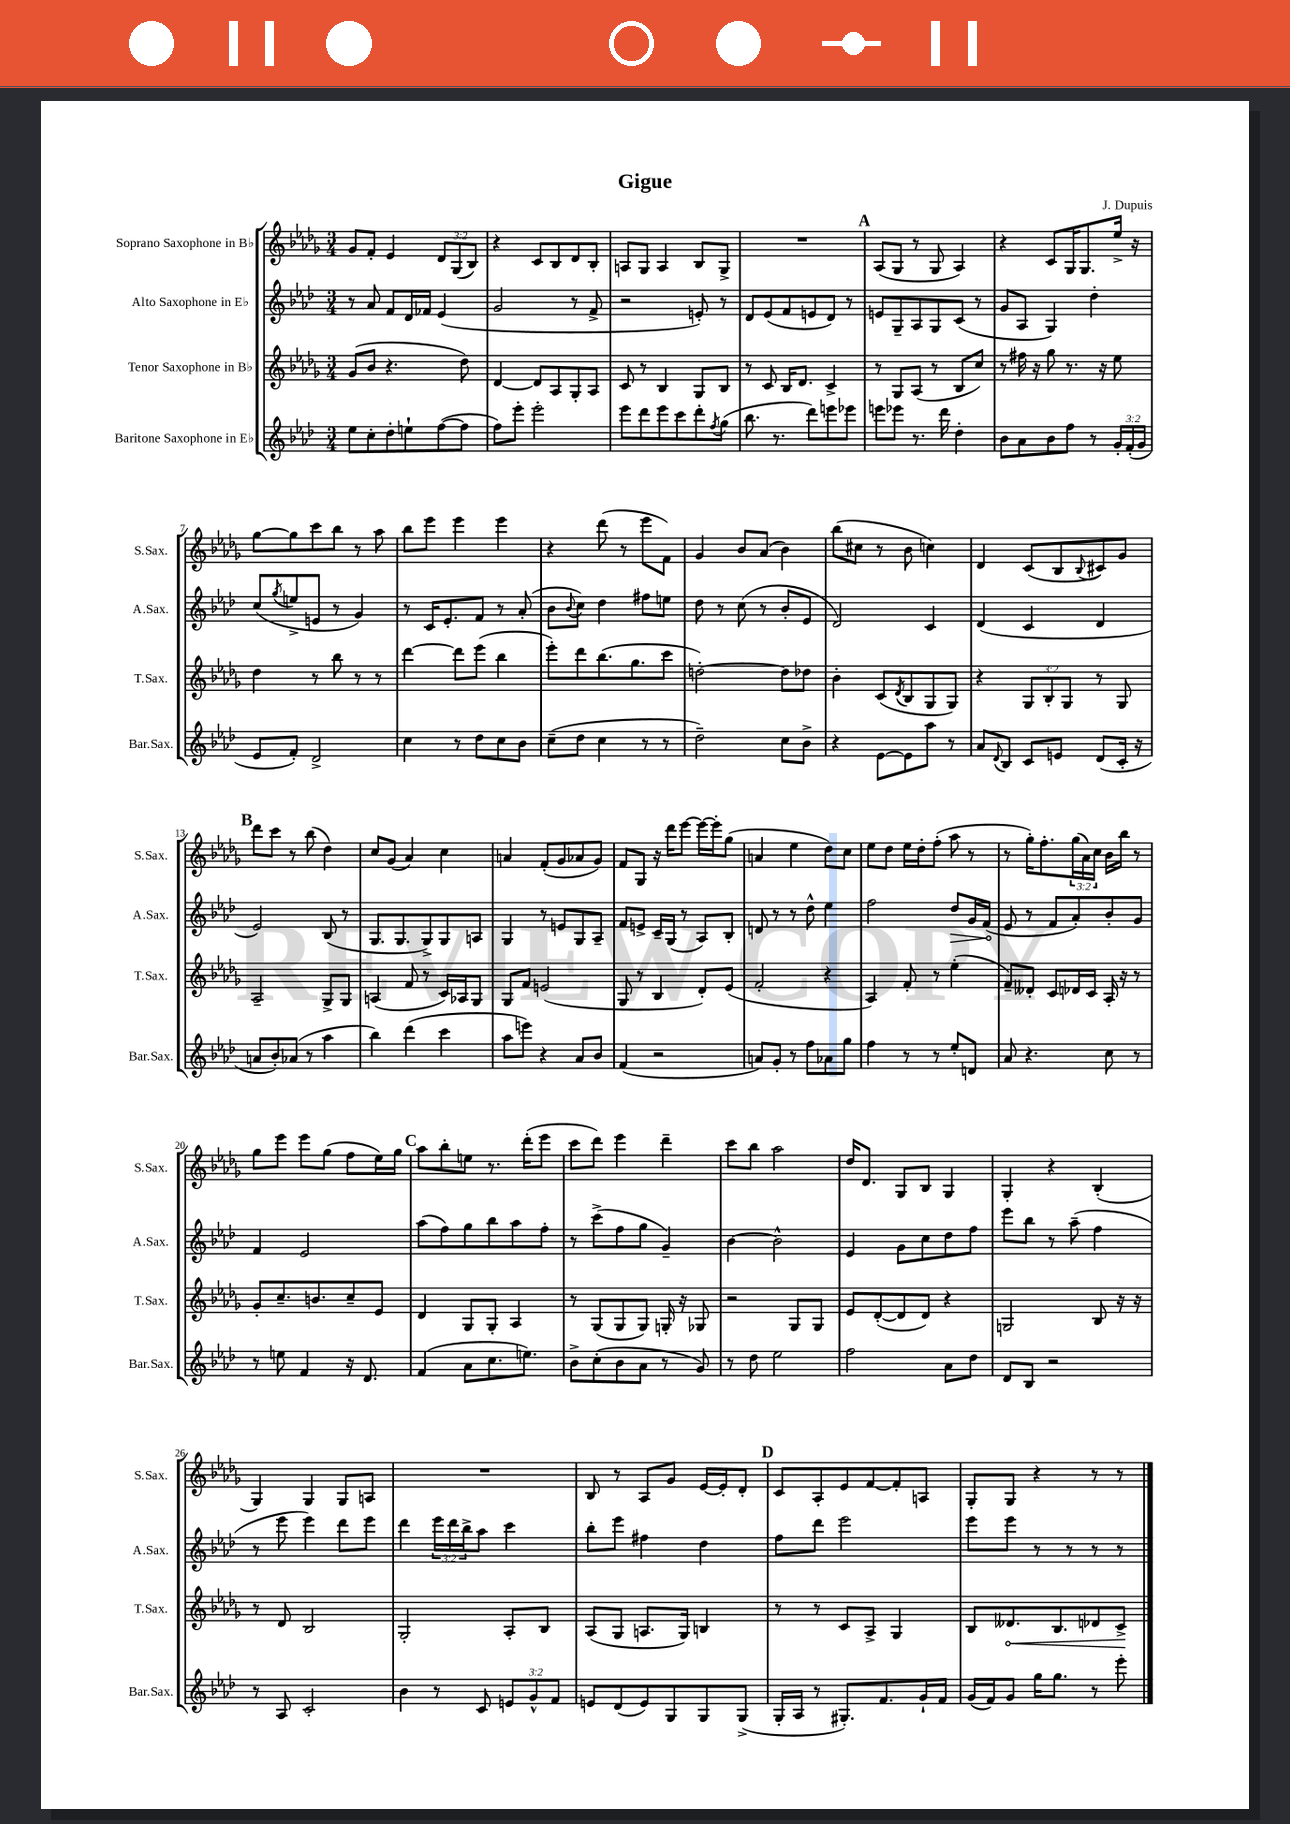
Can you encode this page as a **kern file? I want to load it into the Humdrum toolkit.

**kern	**kern	**dynam	**kern	**dynam	**kern
*part4	*part3	*part3	*part2	*part2	*part1
*staff4	*staff3	*staff3	*staff2	*staff2	*staff1
*I"Baritone Saxophone in E♭	*I"Tenor Saxophone in B♭	*	*I"Alto Saxophone in E♭	*	*I"Soprano Saxophone in B♭
*I'Bar.Sax.	*I'T.Sax.	*	*I'A.Sax.	*	*I'S.Sax.
*clefG2	*clefG2	*	*clefG2	*	*clefG2
*k[b-e-a-d-]	*k[b-e-a-d-g-]	*	*k[b-e-a-d-]	*	*k[b-e-a-d-g-]
*M3/4	*M3/4	*	*M3/4	*	*M3/4
=1	=1	=1	=1	=1	=1
8ee-\L	(8g-/L	.	8r	.	8g-/L
8cc'\	8b-/J	.	8a-/	.	8f'/J
8dd-'\	4.r	.	8f/L	.	4e-/
8een`\	.	.	16d-/L	.	.
.	.	.	16f-X/JJ	.	.
([8ff\	.	.	(4e-/	.	12d-/L
.	.	.	.	.	(12G-/
8ff\J]	8dd-\)	.	.	.	.
.	.	.	.	.	12B-/J)
=2	=2	=2	=2	=2	=2
8ff\L)	[4d-/	.	2g/	.	4r
8eee-'\J	.	.	.	.	.
2eee-'\	8d-/L]	.	.	.	8c/L
.	8A-/	.	.	.	8B-/
.	8G-'/	.	8r	.	8d-/
.	8A-/J	.	8f^/	.	8B-'/J
=3	=3	=3	=3	=3	=3
8eee-\L	8c/	.	2r	.	8An/L
8ddd-\	8r	.	.	.	8G-/J
8eee-\	4B-/	.	.	.	4A/
8ccc\	.	.	.	.	.
8ddd-'\	8G-/L	.	8en'/)	.	8B-/L
8qff/	.	.	.	.	.
(8gg\J	8B-/J	.	8r	.	8G-^/J
=4	=4	=4	=4	=4	=4
8.bb-\	8r	.	8d-/L	.	2.r
.	8c/	.	(8e-/	.	.
8.r	.	.	.	.	.
.	16B-/KL	.	8f/	.	.
.	8.d-/J	.	.	.	.
8ddd-\L)	.	.	8en/	.	.
8eeen\	4c^/	.	8d-/J)	.	.
8eee-X\J	.	.	8r	.	.
!!LO:REH:place=s1:t=A
=5	=5	=5	=5	=5	=5
8eeen\L	8r	.	8en/L	.	(8A-/L
8eee-X\J	8G-/L	.	8G~/	.	8G-/J
8.r	(8A-/J	.	8A-/	.	8r
.	8r	.	8G/	.	8G-/
16ddd-\	.	.	.	.	.
4dd-'\	8B-/L	.	(8c/J	.	4A-/)
.	8cc/J)	.	8r	.	.
=6	=6	=6	=6	=6	=6
8b-\L	8r	.	8g/L	.	4r
8a-\	16ff#X\	.	8A-/J	.	.
.	16r	.	.	.	.
8b-\	8gg-\	.	4G/)	.	8c/L
8ff\J	8.r	.	.	.	16G-/K
.	.	.	.	.	8.G-/
8r	.	.	4dd-'\	.	.
.	16r	.	.	.	.
24g'/LL	8ee-\	.	.	.	16ee-^/Jk
(24f'/	.	.	.	.	.
.	.	.	.	.	16r
24g/JJ	.	.	.	.	.
!!LO:LB:g=z
=7	=7	=7	=7	=7	=7
8e-/L	4dd-\	.	(8cc/L	.	[8gg-\L
.	.	.	8qgg/	.	.
8f'/J)	.	.	8een^/	.	8gg-\]
2d-^/	8r	.	8en/J	.	8ccc\
.	8bb-\	.	8r	.	8bb-\J
.	8r	.	4g/)	.	8r
.	8r	.	.	.	8aa-\
=8	=8	=8	=8	=8	=8
4cc\	[4ddd-\	.	8r	.	8bb-\L
.	.	.	16c/KL	.	8eee-\J
.	.	.	8.e-'/	.	.
8r	8ddd-\L]	.	.	.	4eee-\
8dd-\L	(8eee-\J	.	8f/J	.	.
8cc\	4bb-\	.	8r	.	4eee-\
8b-\J	.	.	(8a-'/	.	.
=9	=9	=9	=9	=9	=9
(8cc~\L	8eee-'\L)	.	8b-\L	.	4r
.	.	.	8qqb-/	.	.
8dd-\J	8ddd-\	.	8cc\J)	.	.
4cc\	(8.bb-\	.	4dd-\	.	(8ddd-\
.	.	.	.	.	8r
.	8.gg-\	.	.	.	.
8r	.	.	8ff#X\L	.	8eee-\L
8r	8ccc\J	.	8een\J	.	8f\J)
=10	=10	=10	=10	=10	=10
2dd-~\)	[2ddn'\)	.	8dd-\	.	4g-/
.	.	.	8r	.	.
.	.	.	(8cc\	.	8b-/L
.	.	.	8r	.	(8a-/J
8cc\L	8dd\L]	.	8b-'/L	.	4b-\)
8b-^\J	8dd-X\J	.	8e-/J	.	.
=11	=11	=11	=11	=11	=11
4r	4b-'\	.	2d-/)	.	(8bb-\L
.	.	.	.	.	8cc#X\J
[8e-\L	(8c/L	.	.	.	8r
.	8qd-/	.	.	.	.
8e-\]	8B-/	.	.	.	8b-\
8aa-\J	8G-/	.	4c/	.	4ccn\)
8r	8G-/J)	.	.	.	.
=12	=12	=12	=12	=12	=12
8a-/L	4r	.	(4d-/	.	4d-/
8qqd-/	.	.	.	.	.
8B-/J	.	.	.	.	.
8c/L	12G-/L	.	4c/	.	(8c/L
.	12B-'/	.	.	.	.
8en/J	.	.	.	.	8B-/
.	12G-/J	.	.	.	.
.	.	.	.	.	8qqB-/
(8d-/L	8r	.	4d-/	.	8c#X/)
16c'/Jk	8G-/	.	.	.	8g-/J
16r	.	.	.	.	.
!!LO:LB:g=z
!!LO:REH:place=s1:t=B
=13	=13	=13	=13	=13	=13
8an/L	2A-~/	.	2e-/)	.	8ddd-\L
8b-'/)	.	.	.	.	8ccc\J
(8a-X/J	.	.	.	.	8r
8r	.	.	.	.	(8bb-\
4aa-\	8G-^/L	.	(8B-/	.	4dd-\)
.	8G-/J	.	8r	.	.
=14	=14	=14	=14	=14	=14
4bb-\)	(4An/	.	8.G/L	.	8cc/L
.	.	.	.	.	(8g-/J
.	.	.	8.G/	.	.
(4ddd-\	8f/	.	.	.	4a-/)
.	8r	.	8G^/)	.	.
4ccc\	16c/LL)	.	8G/	.	4cc\
.	16A-X/J	.	.	.	.
.	8G-/J	.	8An/J	.	.
=15	=15	=15	=15	=15	=15
8aa-\L	8G-/L	.	4G/	.	4an/
8eeen\J)	8f/J	.	.	.	.
4r	(2en/	.	8r	.	(8f'/L
.	.	.	8en/L	.	8g-/
8a-/L	.	.	8G/	.	8a-X/
8b-/J	.	.	8A-~/J	.	8g-/J)
=16	=16	=16	=16	=16	=16
(4f/	8G-/	.	8f/L	.	8f/L
.	8r	.	8en^/J	.	8G-/J
2r	4B-/	.	16c~/LL	.	16r
.	.	.	(16G/JJ	.	16ddd-\KL
.	.	.	8r	.	[8eee-\J
.	8d-'/L)	.	8A-/L)	.	16eee-\LL_
.	.	.	.	.	16eee-'\J]
.	(8e-/J	.	8B-'/J	.	(8gg-\J
=17	=17	=17	=17	=17	=17
8an/L)	2f'/	.	8dn/	.	4an/
8g'/J	.	.	8r	.	.
8r	.	.	8r	.	4ee-\
8ff\L	.	.	8dd-^^\	.	.
8a-X\	4r	.	4ee-\	.	8dd-\L)
8gg\J	.	.	.	.	8cc\J
=18	=18	=18	=18	=18	=18
4ff\	4A-/)	.	2ff\	.	8ee-\L
.	.	.	.	.	8dd-\J
8r	8f'/	.	.	.	16ee-\LL
.	.	.	.	.	16dd-'\J
8r	8r	.	.	.	(8ff'\J
!	!	!	!	!LO:HP:b	!
8ee-'/L	(4ee-'\	.	8dd-/L	>	8aa-\
8dn/J	.	.	16g/L	.	8r
.	.	.	(16f/JJ	.	.
.	.	.	.	]	.
=19	=19	=19	=19	=19	=19
8a-/	8f~/L)	.	8e-/	.	8r
4.r	8d--X'/J	.	8r	.	16gg-'\KL)
.	.	.	.	.	8.ff'\
.	8c/L	.	8f/L	.	.
.	16d-X/L	.	8a-'/)	.	(24gg-\L
.	.	.	.	.	24a-\)
.	16c/JJ	.	.	.	.
.	.	.	.	.	24cc\JJ
8cc\	16A-'/	.	8b-'/	.	16b-\LL
.	16r	.	.	.	16bb-\JJ
8r	8r	.	8g/J	.	8r
!!LO:LB:g=z
=20	=20	=20	=20	=20	=20
8r	8g-'/L	.	4f/	.	8gg-\L
8een\	8.cc~/	.	.	.	8eee-\J
4f/	.	.	2e-/	.	8eee-\L
.	8.bn/	.	.	.	.
.	.	.	.	.	(8gg-\J
16r	8cc~/	.	.	.	8ff\L
8.d-/	.	.	.	.	.
.	8e-/J	.	.	.	16ee-\L)
.	.	.	.	.	16gg-\JJ
!!LO:REH:place=s1:t=C
=21	=21	=21	=21	=21	=21
(4f/	4d-/	.	(8aa-\L	.	8aa-\L
.	.	.	8ff\)	.	8bb-'\
8a-\L	8G-/L	.	8gg\	.	8een\J
8.cc\	8G-'/J	.	8bb-\	.	8.r
.	4A-/	.	8aa-\	.	.
8.een\J)	.	.	.	.	(16ddd-'\KL
.	.	.	8ff'\J	.	8eee-\J
=22	=22	=22	=22	=22	=22
8b-^\L	8r	.	8r	.	8ccc\L
(8cc'\	(8G-/L	.	(8ccc^\L	.	8ddd-\J)
8b-\	8G-/	.	8ff\	.	4eee-\
8a-\J	8G-/J)	.	8gg\J	.	.
8r	16Gn'/	.	4g~/)	.	4ddd-~\
.	16r	.	.	.	.
8g/)	8G-X/	.	.	.	.
=23	=23	=23	=23	=23	=23
8r	2r	.	[4b-\	.	8ccc\L
8dd-\	.	.	.	.	8bb-\J
2ee-\	.	.	2b-^^\]	.	2aa-\
.	8G-/L	.	.	.	.
.	8G-/J	.	.	.	.
=24	=24	=24	=24	=24	=24
2ff\	8e-/L	.	4e-/	.	16dd-/KL
.	.	.	.	.	8.d-/J
.	([8d-'/	.	.	.	.
.	8d-/]	.	8g\L	.	8G-/L
.	8d-/J)	.	8cc\	.	8B-/J
8a-\L	4r	.	8dd-\	.	4G-/
8dd-\J	.	.	8ff\J	.	.
=25	=25	=25	=25	=25	=25
8d-/L	2Gn/	.	8eee-\L	.	4G-'/
8B-/J	.	.	8bb-\J	.	.
2r	.	.	8r	.	4r
.	.	.	(8aa-~\	.	.
.	8B-/	.	4ff\	.	(4B-'/
.	16r	.	.	.	.
.	16r	.	.	.	.
!!LO:LB:g=z
=26	=26	=26	=26	=26	=26
8r	8r	.	8r	.	4G-/)
8A-/	8d-/	.	8eee-\	.	.
2c'/	2B-/	.	4eee-\)	.	4G-/
.	.	.	8ddd-\L	.	8G-/L
.	.	.	8eee-\J	.	8An/J
=27	=27	=27	=27	=27	=27
4b-\	2G-'/	.	4ddd-\	.	2.r
8r	.	.	24eee-\LL	.	.
.	.	.	24ddd-\	.	.
.	.	.	24bb-^\J	.	.
8c/	.	.	8aa-\J	.	.
12en/L	8A-'/L	.	4ccc\	.	.
12g^^/	.	.	.	.	.
.	8B-/J	.	.	.	.
12f/J	.	.	.	.	.
=28	=28	=28	=28	=28	=28
8en/L	(8A-/L	.	8bb-'\L	.	8B-/
(8d-/	8G-/J	.	8eee-\J	.	8r
8e/)	8.An/L	.	4ff#X\	.	8A-/L
8G/	.	.	.	.	8g-/J
.	16G-/Jk)	.	.	.	.
8G/	4Bn/	.	4dd-\	.	[16e-/LL
.	.	.	.	.	16e-'/J]
(8G^/J	.	.	.	.	8d-'/J
!!LO:REH:place=s1:t=D
=29	=29	=29	=29	=29	=29
16G'/LL	8r	.	8ff\L	.	8c/L
16A-/JJ	.	.	.	.	.
8r	8r	.	8ddd-\J	.	8A-'/
8.G#X'/L)	8c/L	.	2eee-\	.	8e-/
.	8A-^/J	.	.	.	[8f/
8.f/	.	.	.	.	.
.	4G-/	.	.	.	8f'/]
16g`/L	.	.	.	.	8An/J
16f/JJ	.	.	.	.	.
=30	=30	=30	=30	=30	=30
(16g/LL	8B-/L	.	8eee-\L	.	8G-'/L
16f/J)	.	.	.	.	.
!	!	!LO:HP:b	!	!	!
8g/J	8.d--X/	<	8eee-\J	.	8G-/J
16gg\KL	.	.	8r	.	4r
8.gg\J	8.B-/	.	.	.	.
.	.	.	8r	.	.
8r	8d-X/	.	8r	.	8r
8eee-'\	8c^/J	.	8r	.	8r
.	.	[	.	.	.
==	==	==	==	==	==
*-	*-	*-	*-	*-	*-
